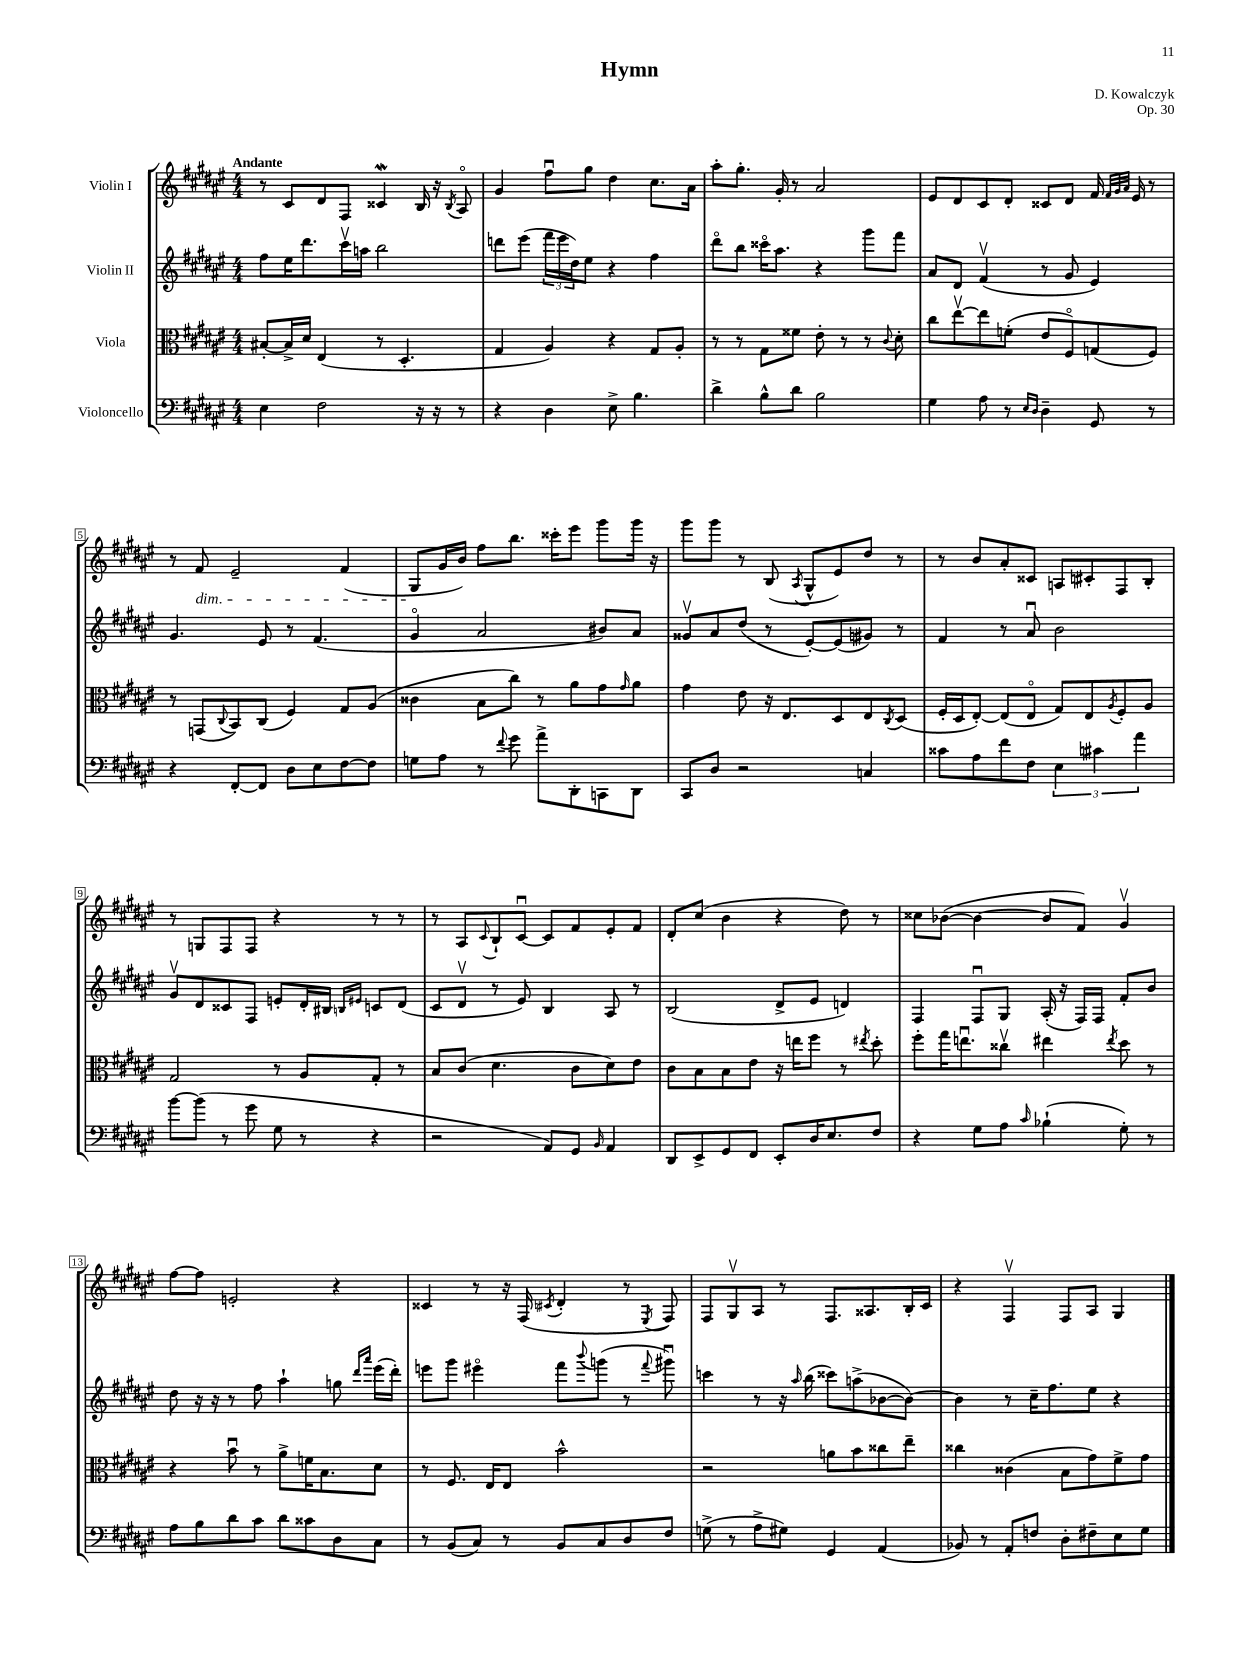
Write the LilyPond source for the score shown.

\header { title = "Hymn" composer = "D. Kowalczyk" opus = "Op. 30" }
<<
\new StaffGroup <<
\new Staff = "s0" \with { instrumentName = "Violin I" } {
    \clef treble \key fis \major \numericTimeSignature \time 4/4 \tempo "Andante"
    r8 cis'8 dis'8 fis8 cisis'4\mordent b16 r16 \acciaccatura { b8 } ais8\flageolet |
    gis'4 fis''8\downbow gis''8 dis''4 cis''8. ais'16 |
    ais''8-. gis''8.-. gis'16-. r8 ais'2 |
    eis'8 dis'8 cis'8 dis'8-. cisis'8 dis'8 fis'16 \grace { fis'32 gis'32 ais'32 } eis'16 r8 |
    r8 fis'8\dim eis'2-- fis'4( |
    gis8\! gis'16 b'16) fis''8 b''8. cisis'''16-. eis'''8 gis'''8 gis'''16 r16 |
    gis'''8 gis'''8 r8 b8( \acciaccatura { ais8 } gis8-^ eis'8) dis''8 r8 |
    r8 b'8 ais'8-. cisis'8 a8 cis'8-. fis8 b8-. |
    r8 g8 fis8 fis8 r4 r8 r8 |
    r8 ais8 \appoggiatura { cis'8 } b8-! cis'8~\downbow cis'8 fis'8 eis'8-. fis'8 |
    dis'8-. cis''8( b'4 r4 dis''8) r8 |
    cisis''8 bes'8~( bes'4~ bes'8 fis'8) gis'4\upbow |
    fis''8~ fis''8 e'2-. r4 |
    cisis'4 r8 r16 fis16( \acciaccatura { cis'8 } dis'4-. r8 \acciaccatura { eis8 } fis8) |
    fis8 gis8\upbow ais8 r8 fis8. aisis8. b16-. cis'16 |
    r4 fis4\upbow fis8 ais8 gis4 \bar "|." |
}
\new Staff = "s1" \with { instrumentName = "Violin II" } {
    \clef treble \key fis \major \numericTimeSignature \time 4/4
    fis''8 eis''16 dis'''8. cis'''16\upbow a''16 b''2 |
    d'''8 eis'''8( \tuplet 3/2 { fis'''16 eis'''16 dis''16) } eis''8 r4 fis''4 |
    dis'''8\flageolet b''8 cisis'''16\flageolet ais''8. r4 gis'''8 fis'''8 |
    ais'8 dis'8 fis'4\upbow( r8 gis'8 eis'4) |
    gis'4. eis'8 r8 fis'4.( |
    gis'4\flageolet ais'2 bis'8) ais'8 |
    gisis'8\upbow ais'8 dis''8( r8 eis'8~-.) eis'8( gis'8) r8 |
    fis'4 r8 ais'8\downbow b'2 |
    gis'8\upbow dis'8 cisis'8 fis8 e'8-. dis'16-. bis16 \grace { b16 eis'16 } c'8 dis'8( |
    cis'8 dis'8\upbow r8 eis'8) b4 ais8 r8 |
    b2( dis'8-> eis'8 d'4) |
    fis4 fis8\downbow gis8 ais16-.( r16 fis16) fis16 fis'8-. b'8 |
    dis''8 r16 r16 r8 fis''8 ais''4-! g''8 \grace { dis'''16 ais'''16 } eis'''16( dis'''16-.) |
    e'''8 gis'''8 eis'''4\flageolet fis'''8 \appoggiatura { b'''8 } g'''8( r8 \appoggiatura { fis'''8 } gis'''8\downbow) |
    c'''4 r8 r16 \grace { ais''16 } b''16( cisis'''8) a''8->( bes'8~ bes'8~) |
    bes'4 r8 cis''16-- fis''8. eis''8 r4 \bar "|." |
}
\new Staff = "s2" \with { instrumentName = "Viola" } {
    \clef alto \key fis \major \numericTimeSignature \time 4/4
    bis8~-. bis16-> dis'16 eis4( r8 dis4.-. |
    gis4 ais4) r4 gis8 ais8-. |
    r8 r8 gis8 fisis'8 eis'8-. r8 r8 \appoggiatura { cis'8 } dis'8-. |
    cis''8 eis''8~\upbow eis''8 f'8-.( eis'8 fis8\flageolet) g8( fis8) |
    r8 g,8( \appoggiatura { cis8 } b,8) cis8( fis4) gis8 ais8( |
    cisis'4 b8 cis''8) r8 ais'8 gis'8 \grace { gis'16 } ais'8 |
    gis'4 eis'8 r16 eis8. dis8 eis8 \acciaccatura { cis8 } dis8( |
    fis16-. dis16 eis8~-.) eis8( eis8\flageolet gis8) eis8 \acciaccatura { ais8 } fis8-. ais8 |
    gis2 r8 ais8 gis8-. r8 |
    b8 cis'8( dis'4. cis'8 dis'8) eis'8 |
    cis'8 b8 b8 eis'8 r16 e''16 fis''8 r8 \acciaccatura { eis''8 } dis''8-. |
    fis''8-. gis''16 e''8.\downbow cisis''8\upbow eis''4 \acciaccatura { eis''8 } dis''8 r8 |
    r4 b'8\downbow r8 ais'8-> f'16 b8. dis'8 |
    r8 fis8. eis16 eis8 b'2-^ |
    r2 a'8 b'8 cisis''8 eis''8-- |
    cisis''4 cisis'4( b8 gis'8) fis'8-> gis'8 \bar "|." |
}
\new Staff = "s3" \with { instrumentName = "Violoncello" } {
    \clef bass \key fis \major \numericTimeSignature \time 4/4
    eis4 fis2 r16 r16 r8 |
    r4 dis4 eis8-> b4. |
    dis'4-> b8-^ dis'8 b2 |
    gis4 ais8 r8 \grace { eis16 dis16 } dis4-- gis,8 r8 |
    r4 fis,8~-. fis,8 dis8 eis8 fis8~ fis8 |
    g8 ais8 r8 \appoggiatura { fis'8 } gis'8 ais'8-> dis,8-. c,8 dis,8 |
    cis,8 dis8 r2 c4 |
    cisis'8 ais8 fis'8 fis8 \tuplet 3/2 { eis4 cis'4 ais'4 } |
    b'8~ b'8( r8 gis'8 gis8 r8 r4 |
    r2 ais,8) gis,8 \grace { b,16 } ais,4 |
    dis,8 eis,8-> gis,8 fis,8 eis,8-. dis16 eis8. fis8 |
    r4 gis8 ais8 \grace { cis'16 } bes4-!( gis8-.) r8 |
    ais8 b8 dis'8 cis'8 dis'8 cisis'8 dis8 cis8 |
    r8 b,8( cis8) r8 b,8 cis8 dis8 fis8 |
    g8->( r8 ais8-> gis8) gis,4 ais,4( |
    bes,8) r8 ais,8-. f8 dis8-. fis8-- eis8 gis8 \bar "|." |
}
>>
>>
\layout { \context { \Score \override BarNumber.stencil = #(make-stencil-boxer 0.1 0.3 ly:text-interface::print) } }
